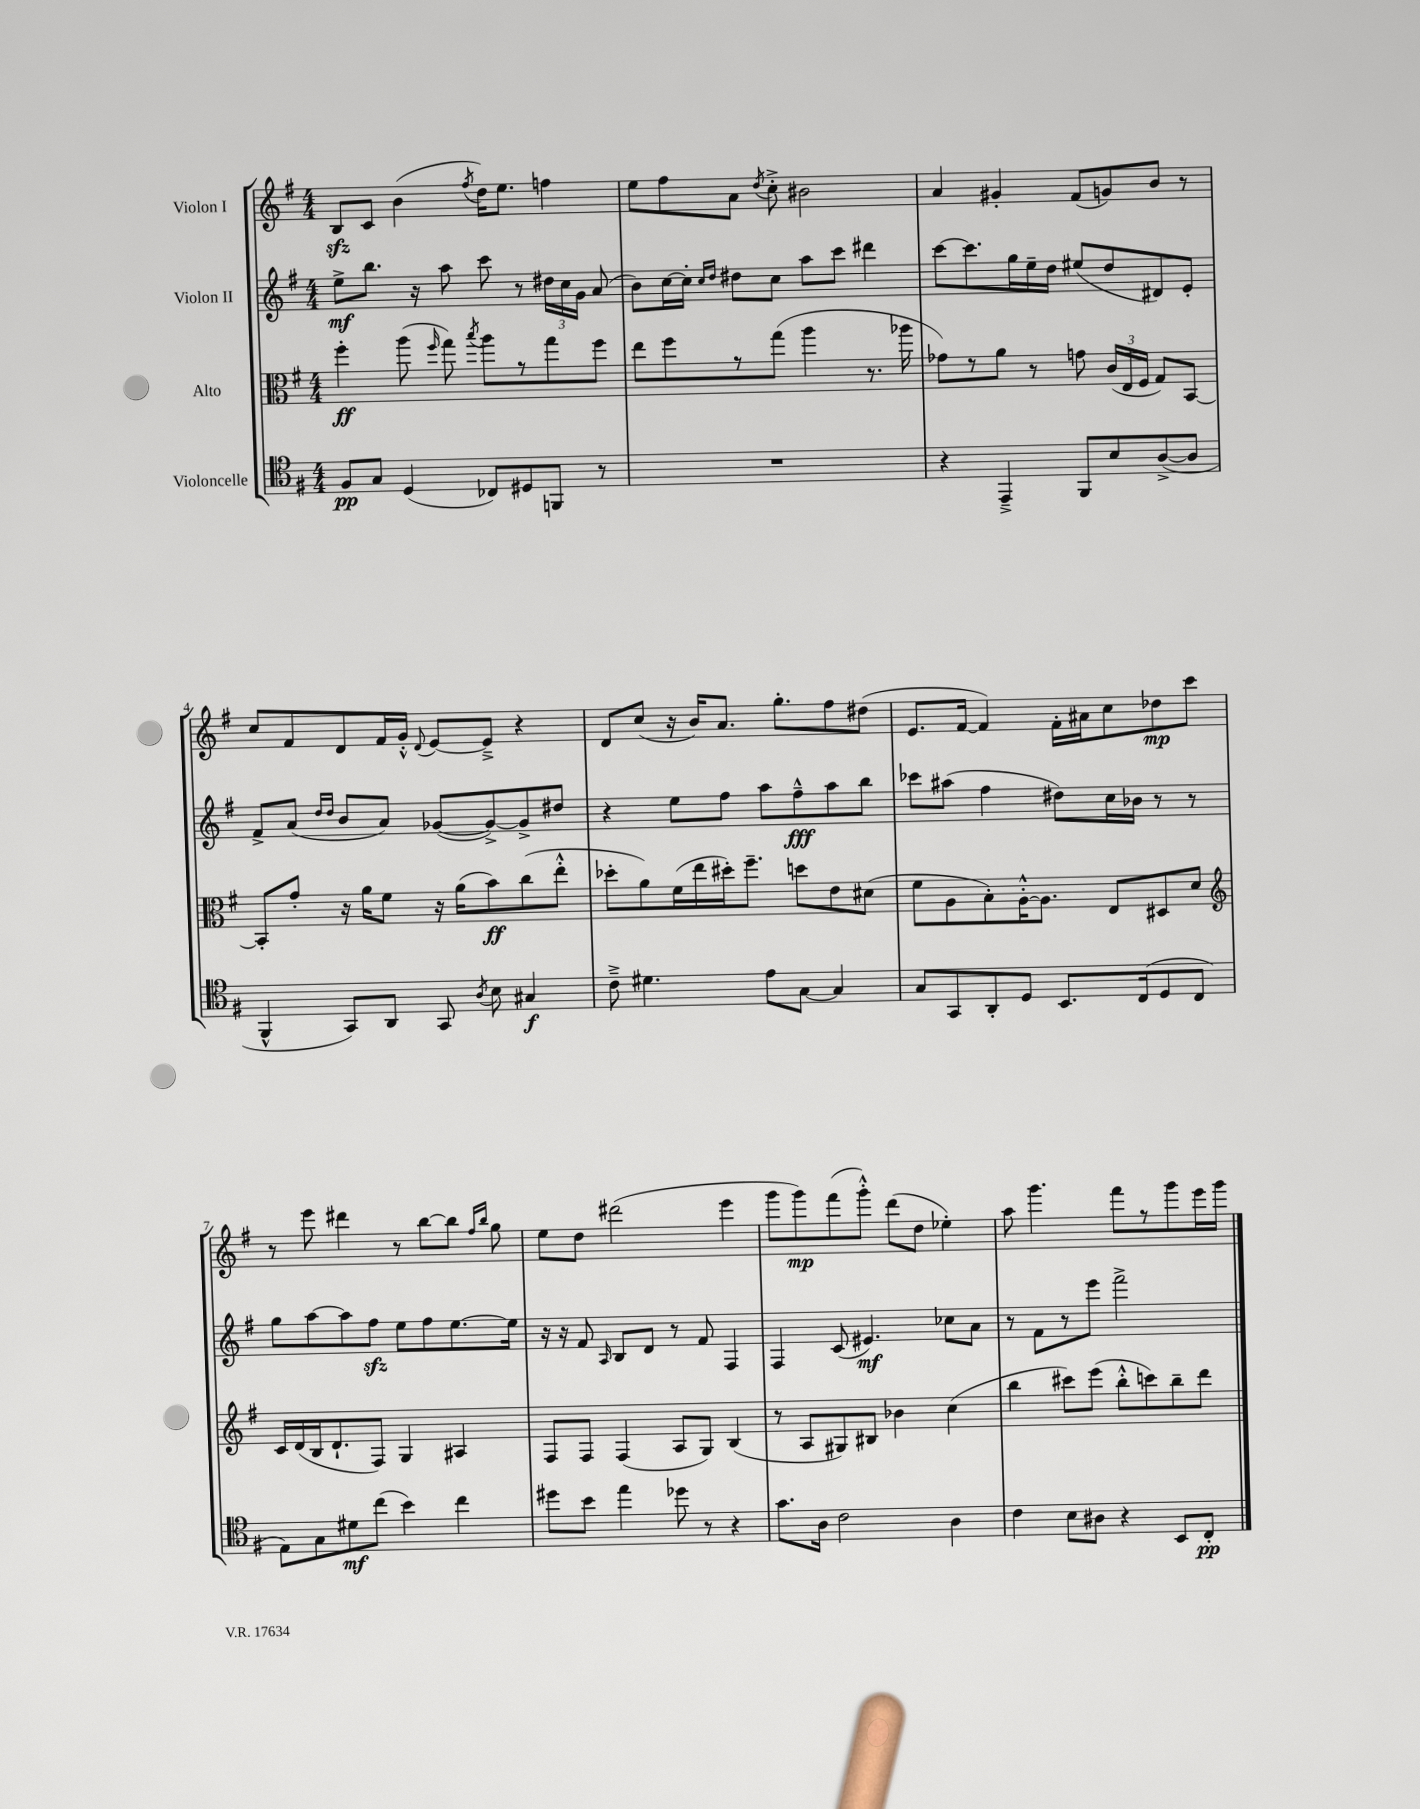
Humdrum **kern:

**kern	**kern	**kern	**kern
*staff4	*staff3	*staff2	*staff1
*clefC4	*clefC3	*clefG2	*clefG2
*k[f#]	*k[f#]	*k[f#]	*k[f#]
*M4/4	*M4/4	*M4/4	*M4/4
8F#	4ff#'	8ee^	8B
8G	.	8.bb	8c
(4D	(8aa	.	(4b
.	.	16r	.
.	16qqff#	.	.
.	8gg)	8aa	.
.	8qbb	.	8qff#
8C-)	8aa	8ccc	16dd)
.	.	.	8.ee
8D#	8r	8r	.
8FF	8gg	24dd#	4ff
.	.	24cc	.
.	.	24g	.
8r	8ff#	(8a	.
=	=	=	=
1r	8ee	8b)	8ee
.	8ff#	[16cc	8ff#
.	.	16cc']	.
.	.	16qqcc	.
.	.	16qqdd	.
.	8r	8dd#	8a
.	.	.	8qdd
.	(8gg	8cc	8cc'^
.	4aa	8aa	2b#
.	.	8ccc	.
.	8.r	4ddd#	.
.	16aa-	.	.
=	=	=	=
4r	8g-)	[8ccc	4a
.	8r	8.ccc]	.
4EE~^	8a	.	4g#'
.	.	16gg	.
.	8r	16ee~	.
.	.	16dd	.
8FF#	8g	(8ee#	(8f#
8B	(24c	8dd	8g)
.	24E	.	.
.	24F#	.	.
([8A^	8G)	8d#)	8b
8A]	[8BB	8e'	8r
=	=	=	=
4FF#^^	8BB']	8f#^	8cc
.	8g'	(8a	8f#
.	.	16qqdd	.
.	.	16qqdd	.
8GG)	16r	8b	8d
.	16a	.	.
8AA	8f#	8a)	16f#
.	.	.	16g'^^
.	.	.	8qqd
8GG	16r	([8g-	[8e
.	(16a	.	.
8qA	.	.	.
8B	8b)	8g-^_)	8e~^]
4G#	(8cc	8g-^]	4r
.	8ee'^^	8dd#	.
=	=	=	=
8c~^	8dd-'	4r	8d
4.d#	8a)	.	(8cc
.	(16f#	8ee	16r
.	16ee	.	16b)
.	16dd#')	8ff#	8.a
.	8.ff#~	.	.
8e	.	8aa	.
.	.	.	8.gg'
[8G	8dd	8ff#~^^	.
4G]	8e	8aa	8ff#
.	(8d#	8bb	(8dd#
=	=	=	=
8G	8f#	8ccc-	8.e
8GG	8A	(8aa#	.
.	.	.	[16f#
8AA'	8B')	4ff#	4f#])
8D	[16A'^^	.	.
.	8.A]	.	.
8.BB	.	8dd#)	16f#'
.	.	.	16a#
.	8E	16cc	8cc
(16C	.	16b-	.
8D	8D#	8r	8dd-
8C	8d	8r	8ccc
=	=	=	=
*	*clefG2	*	*
8E)	16c	8gg	8r
.	(16d	.	.
8G	16B	[8aa	8eee
.	8.d`	.	.
8d#	.	8aa]	4ddd#
(8cc	8F#)	8ff#	.
4b)	4G	8ee	8r
.	.	8ff#	[8bb
4cc	4A#	[8.ee	8bb]
.	.	.	16qqff#
.	.	.	16qqbb
.	.	.	8gg
.	.	16ee]	.
=	=	=	=
8dd#	8F#	16r	8ee
.	.	16r	.
8b	8F#	8f#	8dd
.	.	16qqA	.
4ee	(4F#	8B	(2ddd#
.	.	8d	.
8dd-	8A	8r	.
8r	8G)	8f#	.
4r	(4B	4F#	4eee
=	=	=	=
8.g	8r	4F#	8ggg
.	8A	.	8ggg)
16A	.	.	.
2c	8G#)	(8c	(8fff#
.	8B#	4.e#)	8ggg'^^)
.	4b-	.	(8ddd
.	.	.	8dd
4A	(4cc	8cc-	4ee-')
.	.	8a	.
=	=	=	=
4c	4bb	8r	8aa
.	.	8f#	4.ggg
8B	8ccc#)	8r	.
8A#	(8eee	8eee	.
4r	8bb'^^	2fff#^	8fff#
.	8ccc)	.	8r
8BB	8bb~	.	8ggg
8C'	8ddd	.	16eee
.	.	.	16ggg
==	==	==	==
*-	*-	*-	*-
